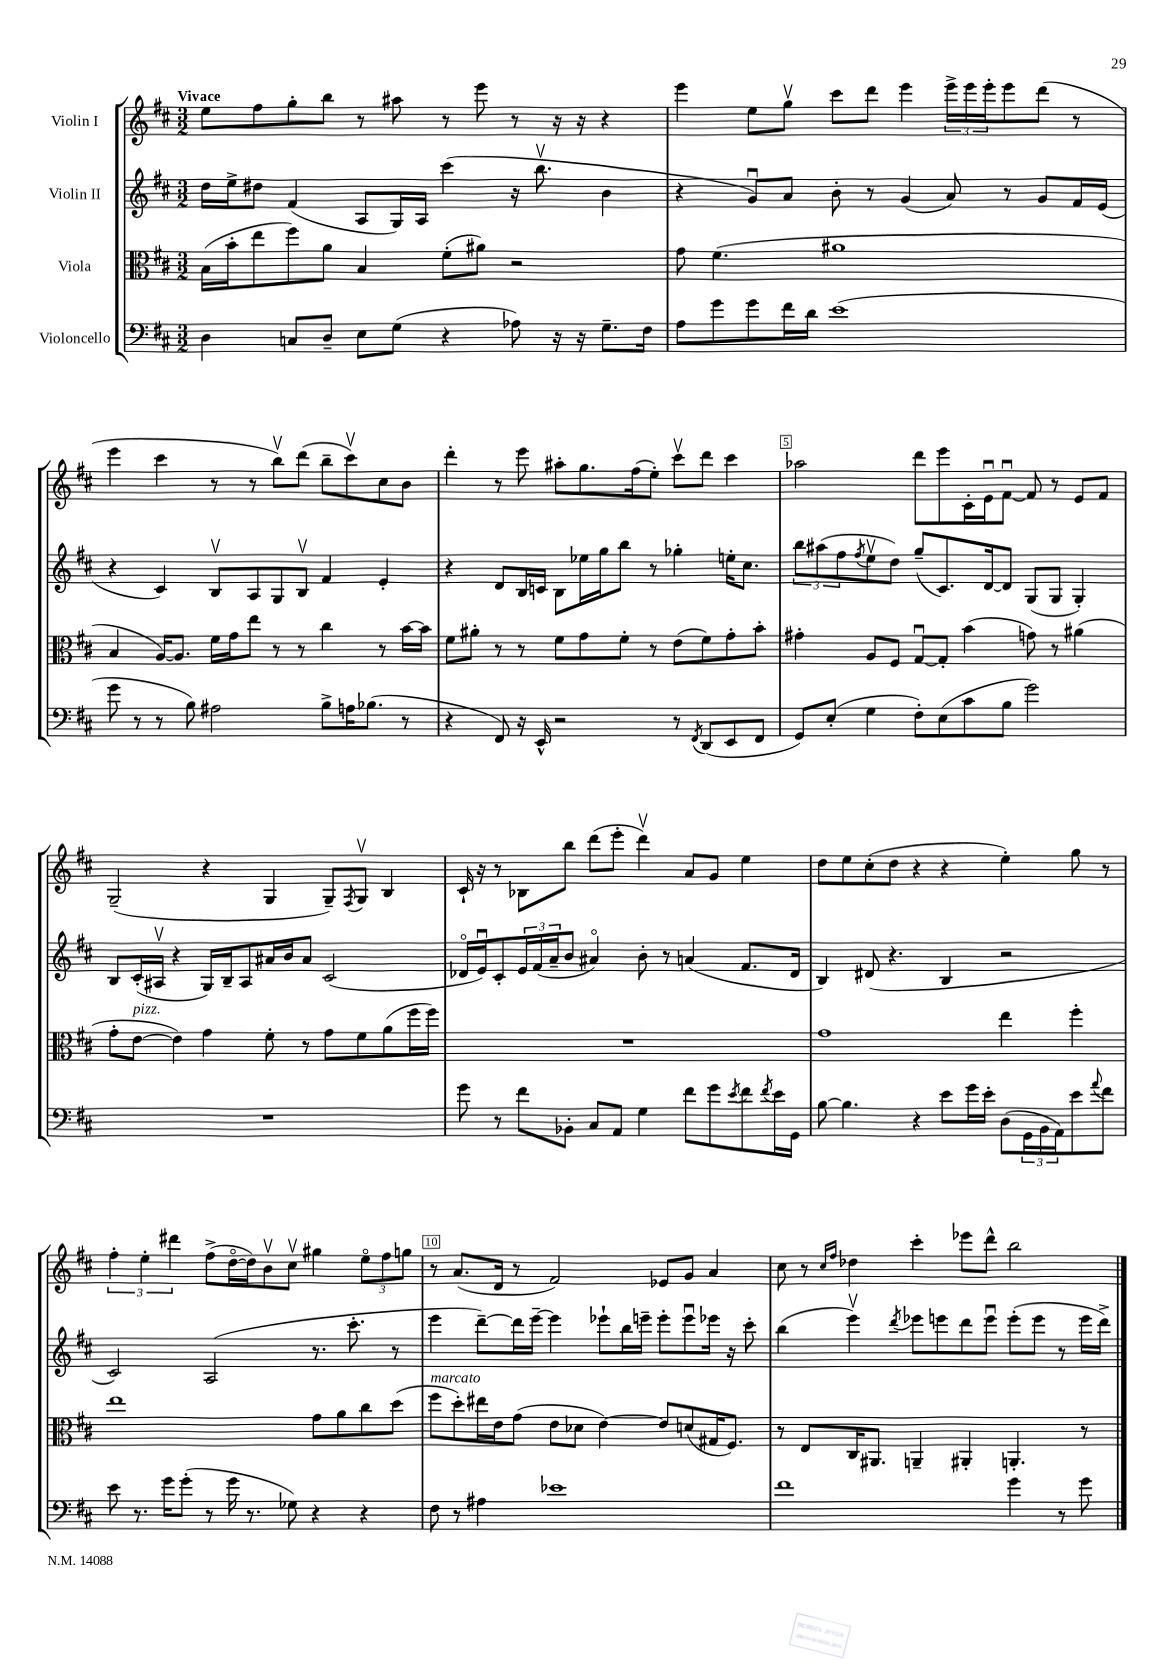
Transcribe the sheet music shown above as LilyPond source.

<<
\new StaffGroup <<
\new Staff = "s0" \with { instrumentName = "Violin I" } {
    \clef treble \key d \major \numericTimeSignature \time 3/2 \tempo "Vivace"
    e''8 fis''8 g''8-. b''8 r8 ais''8 r8 e'''8 r8 r16 r16 r4 |
    e'''4 e''8 g''8\upbow cis'''8 d'''8 e'''4 \tuplet 3/2 { e'''16-> e'''16 e'''16-. } e'''8 d'''8( r8 |
    e'''4 cis'''4 r8 r8 b''8\upbow) d'''8( b''8-- cis'''8\upbow) cis''8 b'8 |
    d'''4-. r8 e'''8 ais''8-. g''8. fis''16( e''8-.) cis'''8\upbow d'''8 cis'''4 |
    aes''2 d'''8 e'''8 cis'16-. e'16\downbow fis'8~\downbow fis'8 r8 e'8 fis'8 |
    g2--( r4 g4 g8--) \acciaccatura { fis8 } g8\upbow b4 |
    cis'16-! r16 r8 bes8 b''8 d'''8( e'''8-. d'''4\upbow) a'8 g'8 e''4 |
    d''8 e''8 cis''8-.( d''8 r4 r4 e''4-.) g''8 r8 |
    \tuplet 3/2 { fis''4-. e''4-. dis'''4 } fis''8->( d''16~\flageolet d''16) b'8\upbow cis''8\upbow gis''4 \tuplet 3/2 { e''8\flageolet fis''8 g''8 } |
    r8 a'8.( d'16 r8 fis'2) ees'8 g'8 a'4 |
    cis''8 r8 \grace { cis''16 fis''16 } des''4 cis'''4-. ees'''8 d'''8-^ b''2 \bar "|." |
}
\new Staff = "s1" \with { instrumentName = "Violin II" } {
    \clef treble \key d \major \numericTimeSignature \time 3/2
    d''16 e''16-> dis''8 fis'4( a8 g16) a16 cis'''4( r16 b''8.\upbow b'4 |
    r4 g'8\downbow) a'8 b'8-. r8 g'4( a'8) r8 g'8 fis'16 e'16( |
    r4 cis'4) b8\upbow a8 g8 b8\upbow fis'4 e'4-. |
    r4 d'8 b16 c'16 b8 ees''16 g''16 b''8 r8 ges''4-. e''16-. cis''8. |
    \tuplet 3/2 { b''8 ais''8( fis''8 } \acciaccatura { fis''8 } e''8\upbow d''8) g''8--( cis'8.) d'16~ d'8 g8( g8 g4-.) |
    b8 cis'16-.( ais16\upbow r4 g16) b16-- ais8 ais'16 b'16 ais'8 cis'2( |
    des'16\flageolet e'16\downbow) cis'8-. \tuplet 3/2 { e'16 fis'16( a'16-- } b'8 ais'4\flageolet) b'8-. r8 a'4( fis'8. des'16 |
    b4) dis'8( r4. b4 r2 |
    cis'2) a2( r8. cis'''8.-. r8 |
    e'''4 d'''8~--) d'''16 e'''16~-- e'''4 ees'''8-! b''16 e'''16-- e'''8-. e'''8\downbow ees'''16 r16 cis'''8-. |
    b''4( e'''4\upbow) \acciaccatura { d'''8 } ees'''8 e'''8 d'''8 e'''8\downbow e'''8-.( e'''8 r8 e'''16 d'''16->) \bar "|." |
}
\new Staff = "s2" \with { instrumentName = "Viola" } {
    \clef alto \key d \major \numericTimeSignature \time 3/2
    b16( b'16-. e''8 fis''8) a'8 b4 fis'8-.( ais'8) r2 |
    g'8 fis'4.( ais'1 |
    b4 a16~) a8. fis'16 g'16 e''8 r8 r8 cis''4 r8 b'16~ b'16 |
    fis'8 ais'8-. r8 r8 fis'8 g'8 fis'8-. r8 e'8( fis'8) g'8-. b'8-. |
    gis'4-. a8 fis8 g8~\downbow g8-. b'4( g'8) r8 ais'4( |
    g'8-. e'8~^\markup { \italic "pizz." } e'4) g'4 fis'8-. r8 g'8 fis'8 a'8( fis''16 fis''16) |
    R1. |
    g'1 e''4 fis''4-. |
    e''1 g'8 a'8 cis''8 d''8( |
    fis''8^\markup { \italic "marcato" } d''8-.) eis''16 e'16 g'8( e'8 des'8 e'4~) e'8 d'8( gis16 fis8.) |
    r8 e8 cis16 ais,8. a,4-- ais,4-. a,4.-. r8 \bar "|." |
}
\new Staff = "s3" \with { instrumentName = "Violoncello" } {
    \clef bass \key d \major \numericTimeSignature \time 3/2
    d4 c8 d8-- e8 g8( r4 aes8) r16 r16 g8.-- fis16 |
    a8 g'8 g'8 fis'16 d'16 e'1( |
    g'8 r8 r8 b8) ais2 b8-> a16 bes8.( r8 |
    r4 fis,8) r16 e,16-^ r2 r8 \acciaccatura { fis,8 } d,8( e,8 fis,8 |
    g,8) e8-.( g4 fis8-.) e8( cis'8 b8 g'2) |
    R1. |
    g'8 r8 fis'8 bes,8-. cis8 a,8 g4 fis'8 g'8 \acciaccatura { e'8 } fis'8 \acciaccatura { fis'8 } e'16 g,16 |
    b8~ b4. r4 e'8 g'16 e'16-. d8( \tuplet 3/2 { g,16 b,16 a,16) } e'8 \appoggiatura { a'8 } fis'8 |
    e'8 r8. g'16 g'8-.( r8 g'16 r8. ges8) r4 r4 |
    fis8 r8 ais4 ees'1 |
    fis'1 g'4 r8 g'8 \bar "|." |
}
>>
>>
\layout { \context { \Score \override BarNumber.break-visibility = ##(#f #t #t) barNumberVisibility = #(every-nth-bar-number-visible 5) \override BarNumber.stencil = #(make-stencil-boxer 0.1 0.3 ly:text-interface::print) } }
